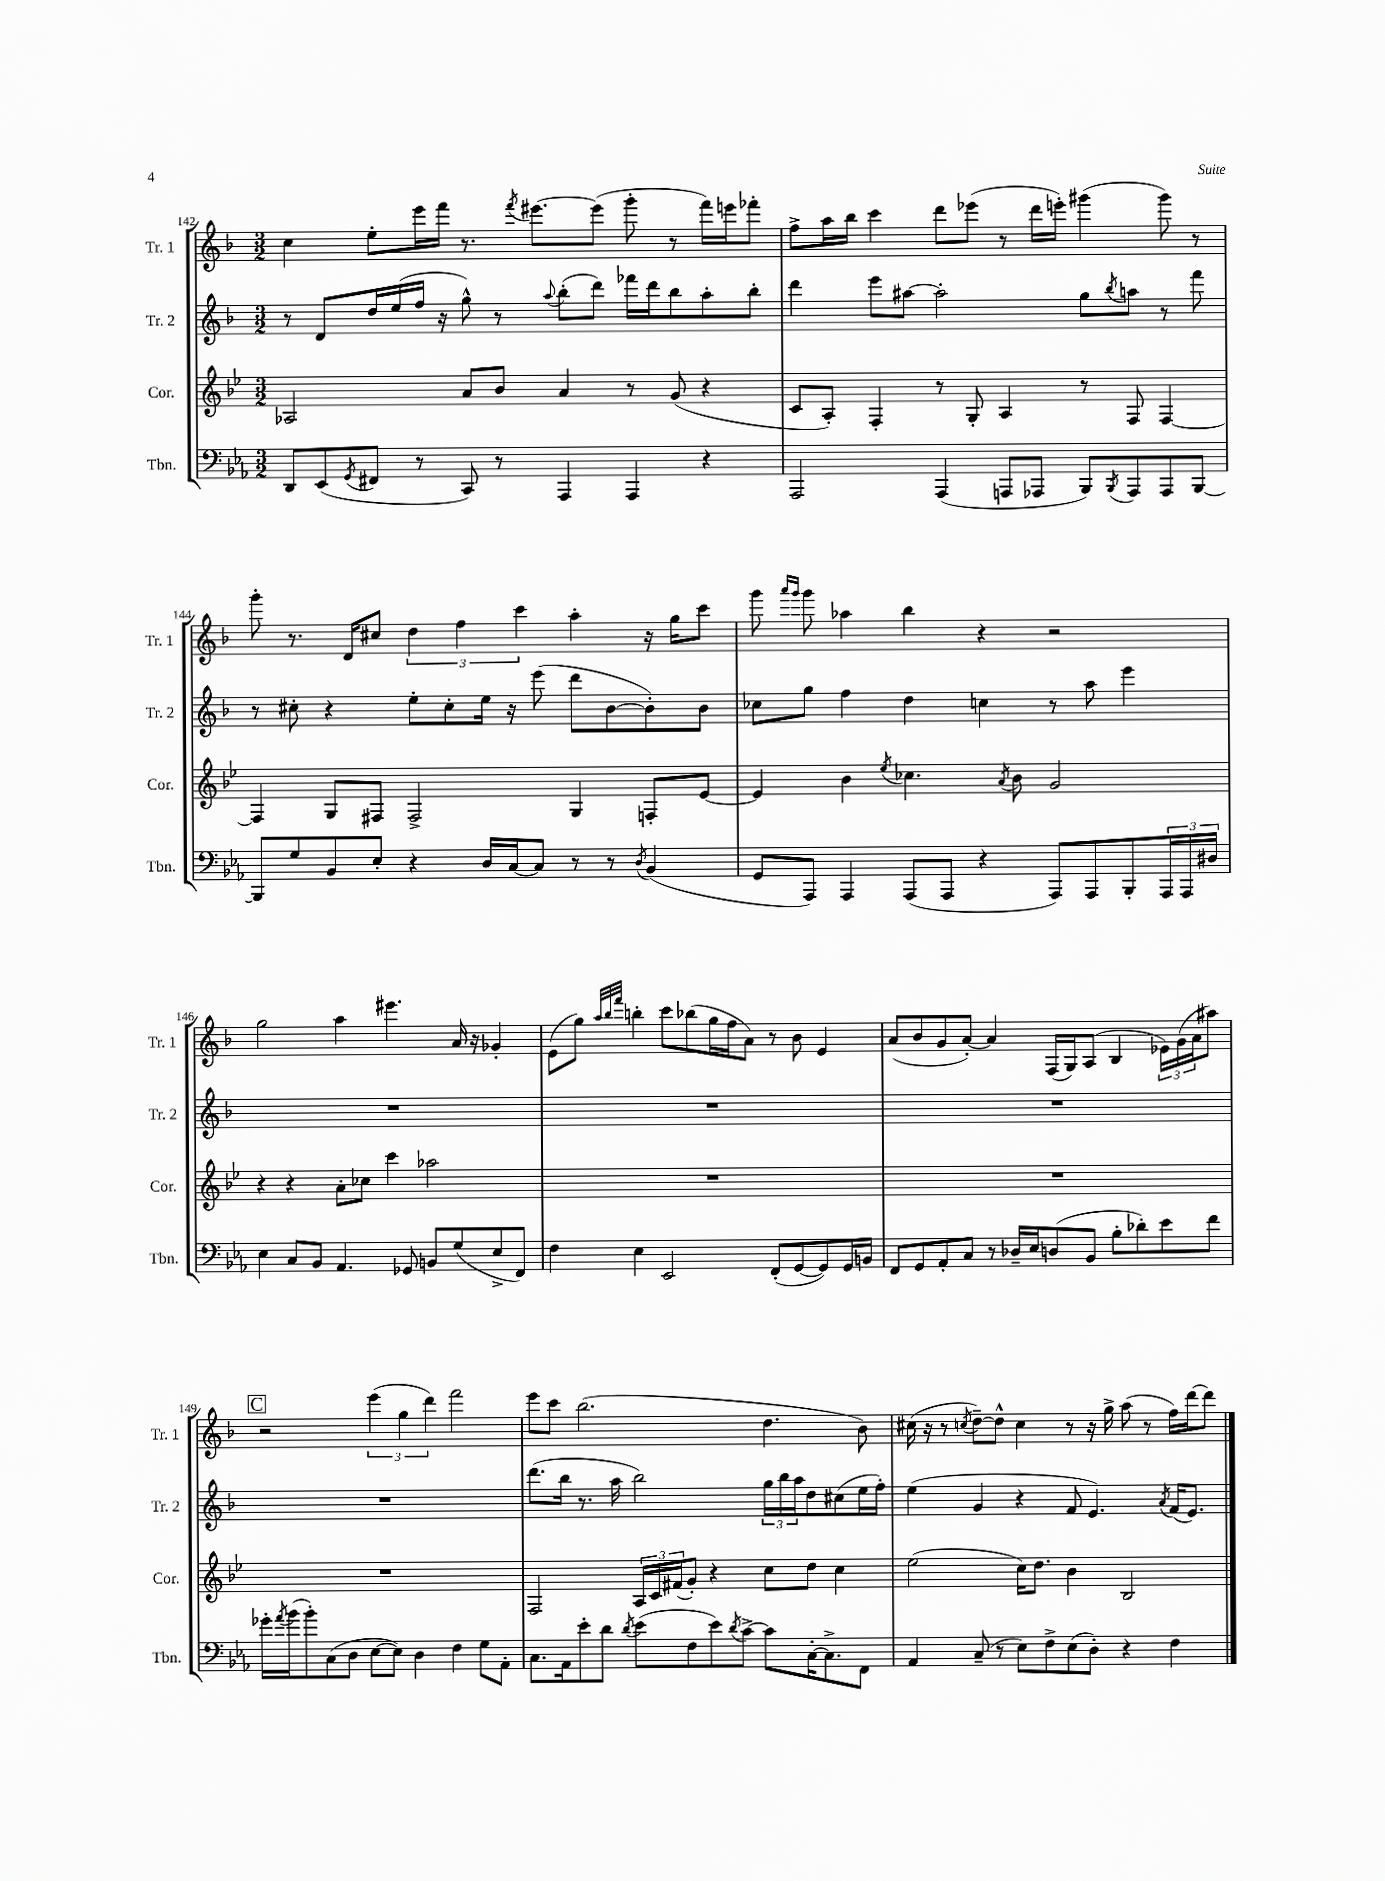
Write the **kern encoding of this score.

**kern	**kern	**kern	**kern
*staff4	*staff3	*staff2	*staff1
*clefF4	*clefG2	*clefG2	*clefG2
*k[b-e-a-]	*k[b-e-]	*k[b-]	*k[b-]
*M3/2	*M3/2	*M3/2	*M3/2
8DD	2A-	8r	4cc
(8EE-	.	8d	.
8qGG	.	.	.
8FF#	.	16dd	8ee'
.	.	(16ee	.
8r	.	16ff	16eee
.	.	16r	16fff
8CC)	8a	8gg^^)	8.r
8r	8b-	8r	.
.	.	.	8qfff
.	.	.	[8.eee#
.	.	8qqaa	.
4AAA-	4a	(8bb-'	.
.	.	8ddd)	(8eee#]
4AAA-	8r	16fff-	8ggg'
.	.	16ddd	.
.	(8g	8bb-	8r
4r	4r	8aa'	16fff)
.	.	.	16eee
.	.	8bb-'	8fff-'
=	=	=	=
2AAA-	8c	4ddd	8ff^
.	8A')	.	16aa
.	.	.	16bb-
.	4F'	8eee	4ccc
.	.	[8aa#	.
(4AAA-	8r	2aa#']	8ddd
.	8G'	.	(8eee-
8AAA	4A	.	8r
8AAA-	.	.	16ddd
.	.	.	16eee')
8BBB-)	8r	8gg	(4ggg#
8qBBB-	.	8qbb-	.
8AAA-	8F	8aa	.
8AAA-	[4F	8r	8ggg#)
[8BBB-	.	8fff	8r
=	=	=	=
8BBB-]	4F]	8r	8ggg'
8G	.	8cc#'	8.r
8BB-	8G	4r	.
.	.	.	16d
8E-'	8F#	.	8cc#
4r	2F#^	8ee'	6dd
.	.	8cc#'	.
.	.	.	6ff
16D	.	16ee	.
[16C	.	16r	.
.	.	.	6ccc
8C]	.	(8eee	.
8r	4G	8ddd	4aa'
8r	.	[8b-	.
8qD	.	.	.
(4BB-	8F'	8b-'])	16r
.	.	.	16gg
.	[8e-	8b-	8ccc
=	=	=	=
8GG	4e-]	8cc-	8ggg
.	.	.	16qqaaa
.	.	.	16qqggg
8AAA-)	.	8gg	8ggg
4AAA-	4b-	4ff	4aa-
.	8qee-	.	.
(8AAA-	4.cc-	4dd	4bb-
8AAA-	.	.	.
4r	.	4cc	4r
.	8qa	.	.
.	8b-	.	.
8AAA-)	2g	8r	2r
8AAA-	.	8aa	.
8BBB-'	.	4eee	.
24AAA-	.	.	.
24AAA-	.	.	.
24D#	.	.	.
=	=	=	=
4E-	4r	1.r	2gg
8C	4r	.	.
8BB-	.	.	.
4.AA-	8a'	.	4aa
.	8cc-	.	.
.	4ccc	.	4.eee#
8GG-	.	.	.
8BB	2aa-	.	.
(8G	.	.	16a
.	.	.	16r
8E-^	.	.	4g-'
8FF)	.	.	.
=	=	=	=
4F	1.r	1.r	(8e
.	.	.	8gg)
.	.	.	32qqaa
.	.	.	32qqbb-
.	.	.	32qqfff
4E-	.	.	4bb'
2EE-	.	.	8ccc
.	.	.	(8bb-
.	.	.	16gg
.	.	.	16ff
.	.	.	8a)
(8FF'	.	.	8r
[8GG	.	.	8b-
8GG])	.	.	4e
16GG	.	.	.
16BB	.	.	.
=	=	=	=
8FF	1.r	1.r	(8a
8GG	.	.	8b-
8AA-'	.	.	8g
8C	.	.	[8a')
8r	.	.	4a]
16D-~	.	.	.
16E-	.	.	.
(8D	.	.	(16F
.	.	.	16G)
8BB-	.	.	(8A
8B-'	.	.	4B-
8d-')	.	.	.
8e-	.	.	24e-)
.	.	.	(24g
.	.	.	24a
8f	.	.	8aa#)
=	=	=	=
16g-'	1.r	1.r	2r
8qa-	.	.	.
(16b-	.	.	.
8b-')	.	.	.
(8C	.	.	.
8D	.	.	.
[8E-	.	.	(6eee
8E-])	.	.	.
.	.	.	6gg
4D	.	.	.
.	.	.	6ddd)
4F	.	.	2fff
8G	.	.	.
8AA-'	.	.	.
=	=	=	=
8.C	2F	(8.ddd	8eee
.	.	.	8ccc
16AA-	.	16bb-	.
8e-'	.	8.r	(2.bb-
8d	.	.	.
.	.	16aa	.
8qd	.	.	.
(8e-	24A	2bb-)	.
.	24c	.	.
.	(24f#	.	.
8F	8g')	.	.
8e-)	4r	.	.
8qd	.	.	.
[8c^	.	.	.
8c]	8cc	24gg	4.dd
.	.	24bb-	.
.	.	24aa	.
[16C'	8dd	8dd	.
8.C^]	.	.	.
.	4cc	(8cc#	.
8FF	.	16ee	8b-)
.	.	16ff')	.
=	=	=	=
4AA-	(2ee-	(4ee	(16cc#
.	.	.	16r
.	.	.	8r
.	.	.	8qcc
(8C~	.	4g	[8dd~)
8r	.	.	8dd^^]
8E-)	16cc)	4r	4cc
.	8.dd	.	.
8F^	.	.	.
(8E-	4b-	8f	8r
8D')	.	4.e)	16r
.	.	.	16gg^
4r	2B-	.	(8aa
.	.	.	8r
.	.	8qa	.
4F	.	(16f	16ff)
.	.	8.e)	[16ddd
.	.	.	8ddd]
==	==	==	==
*-	*-	*-	*-
